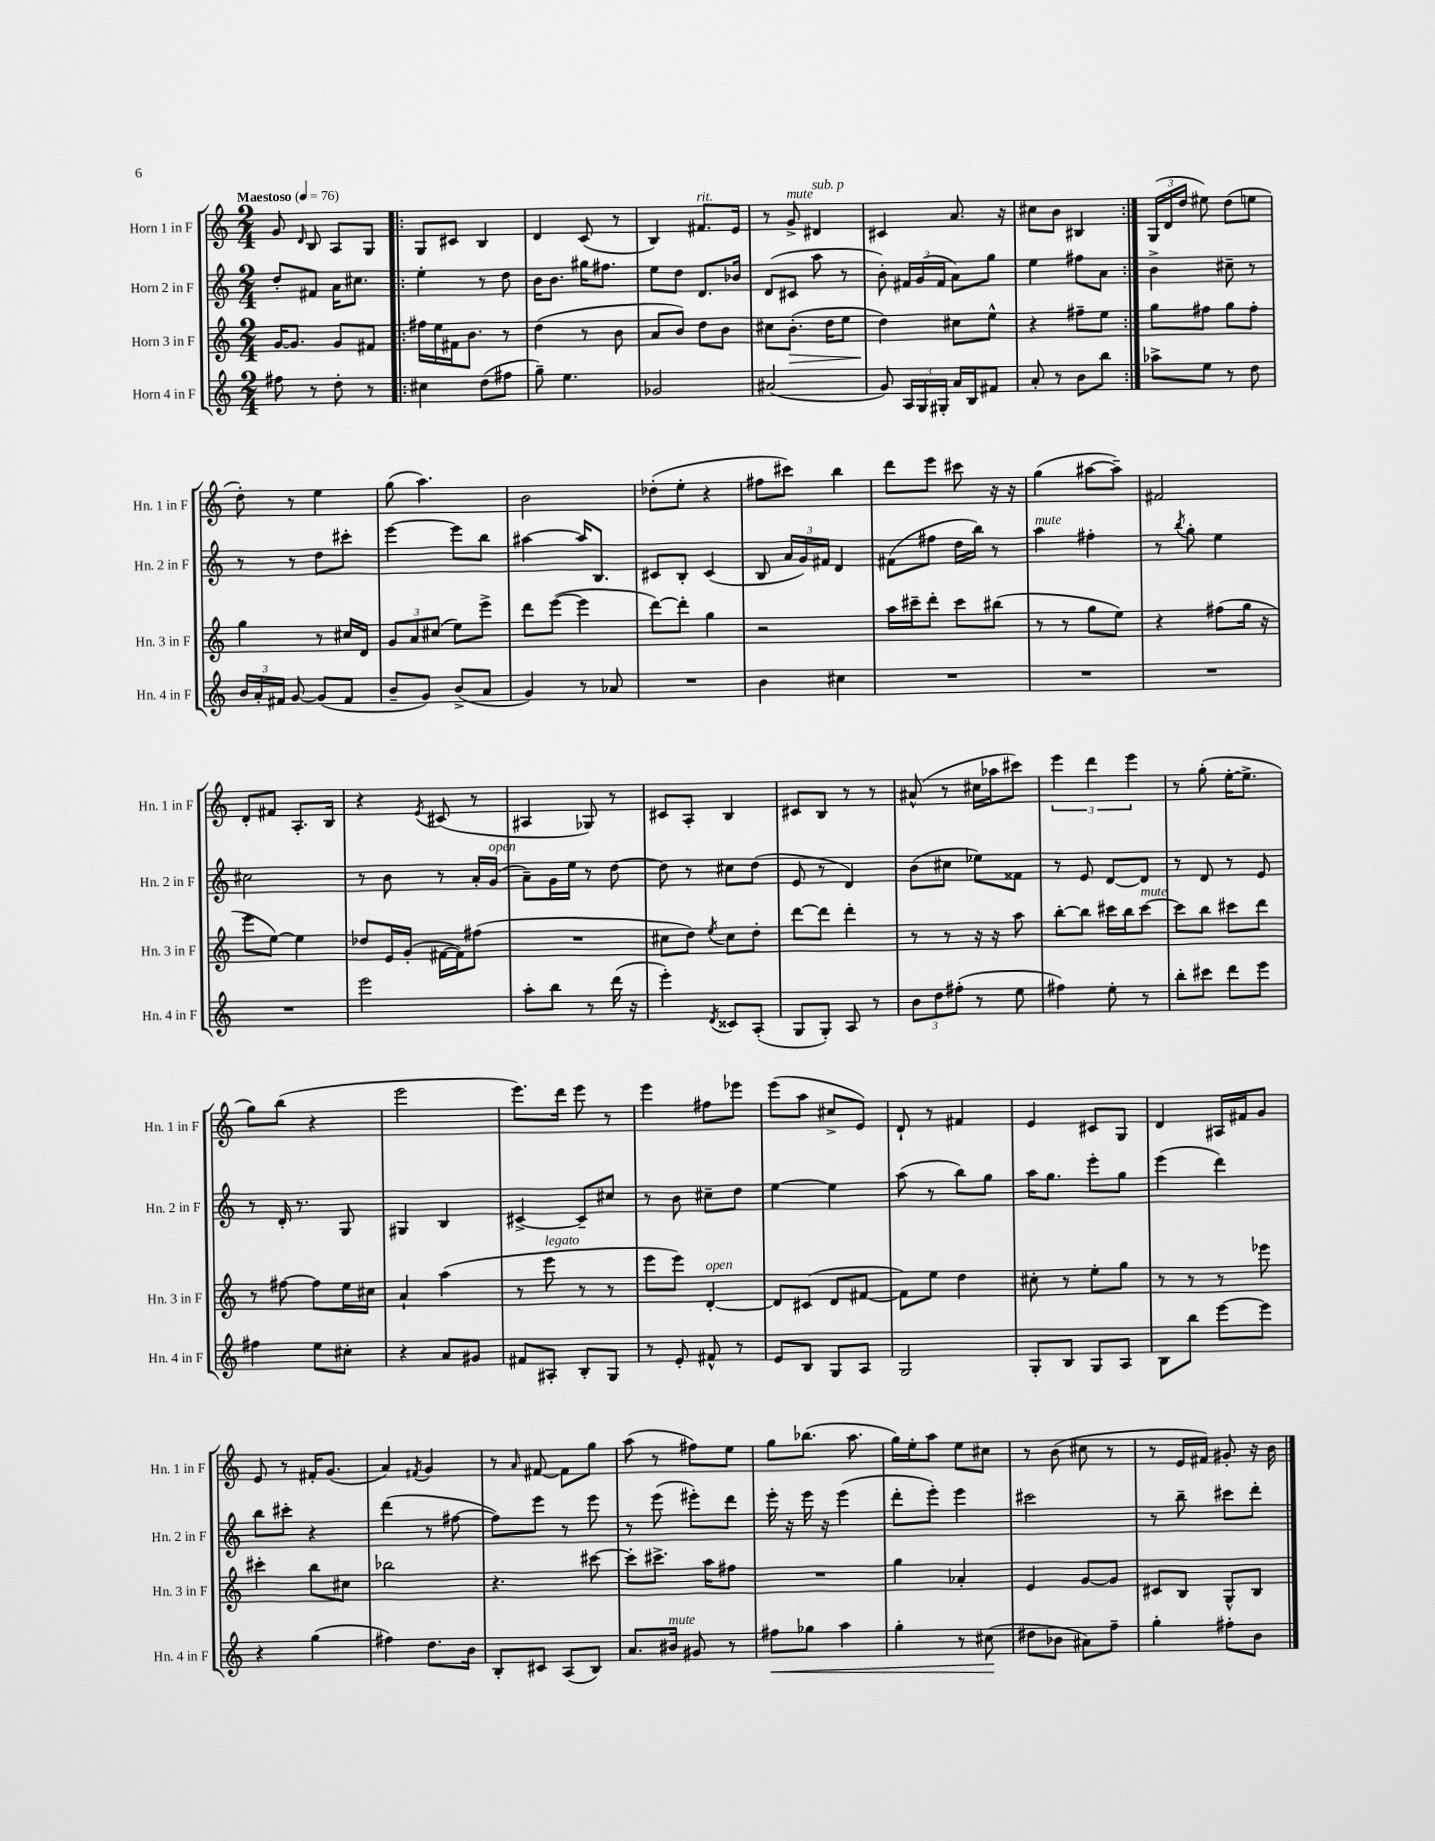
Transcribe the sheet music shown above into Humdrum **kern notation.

**kern	**dynam	**kern	**dynam	**kern	**kern
*part4	*part4	*part3	*part3	*part2	*part1
*staff4	*staff4	*staff3	*staff3	*staff2	*staff1
*I"Horn 4 in F	*	*I"Horn 3 in F	*	*I"Horn 2 in F	*I"Horn 1 in F
*I'Hn. 4 in F	*	*I'Hn. 3 in F	*	*I'Hn. 2 in F	*I'Hn. 1 in F
*clefG2	*	*clefG2	*	*clefG2	*clefG2
*k[]	*	*k[]	*	*k[]	*k[]
*M2/4	*	*M2/4	*	*M2/4	*M2/4
*MM76	*	*MM76	*	*MM76	*MM76
=1	=1	=1	=1	=1	=1
!	!	!	!	!	!LO:TX:a:B:t=Maestoso
8ff#X\	.	[16g/KL	.	8dd'/L	8g/
.	.	8.g/J]	.	.	.
.	.	.	.	.	16qqd/
8r	.	.	.	8f#X/J	8B/
8dd'\	.	8g/L	.	16a\KL	8A/L
.	.	.	.	8.cc#X\J	.
8r	.	8f#X/J	.	.	8G/J
=2!|:	=2!|:	=2!|:	=2!|:	=2!|:	=2!|:
4cc#X\	.	16ff#X\LL	.	4ee'\	8G/L
.	.	16ee\	.	.	.
.	.	16f#X\J	.	.	8c#X/J
.	.	8.b\J	.	.	.
(8dd\L	.	.	.	8r	4B/
8ff#X\J	.	8r	.	8dd\	.
=3	=3	=3	=3	=3	=3
8gg~\)	.	(4dd\	.	16b\KL	4d/
.	.	.	.	8.b\J	.
4.ee\	.	.	.	.	.
.	.	8r	.	16gg#X\KL	(8c/
.	.	.	.	8.ff#X\J	.
.	.	8b\	.	.	8r
=4	=4	=4	=4	=4	=4
2g-X/	.	8a/L	.	8ee\L	4B/)
.	.	8b/J)	.	8dd\J	.
!	!	!	!	!	!LO:TX:a:i:t=rit.
.	.	8dd\L	.	8.d/L	8.f#X/L
.	.	8b\J	.	.	.
.	.	.	.	16b-X/Jk	16e/Jk
=5	=5	=5	=5	=5	=5
(2a#X/	.	8cc#X\L	.	(8d/L	8r
!	!	!	!	!	!LO:TX:a:i:t=mute
!	!	!	!LO:HP:b	!	!
.	.	(8.b'\J	>	8c#X/J	8g^/
!	!	!	!	!	!LO:TX:a:i:t=sub. p
.	.	.	.	8aa\	4d#X/
.	.	16dd\KL	.	.	.
.	.	8ee\J	.	8r	.
=6	=6	=6	=6	=6	=6
8g/)	.	4dd\)	.	8b'\)	4c#X/
24A/LL	.	.	.	24f#X/LL	.
24G/	.	.	.	(24g/	.
24G#X'/JJ	.	.	.	24f#/JJ	.
16a/LL	.	8cc#X\L	]	8a\L)	8.a/
16B/J	.	.	.	.	.
8f#X/J	.	8ee^^\J	.	8gg\J	.
.	.	.	.	.	16r
=7	=7	=7	=7	=7	=7
8a'/	.	4r	.	4ee\	8cc#X\L
8r	.	.	.	.	8b\J
8b\L	.	8ff#X~\L	.	8ff#X\L	4B#X/
8bb\J	.	8ee\J	.	8a\J	.
=8:|!	=8:|!	=8:|!	=8:|!	=8:|!	=8:|!
8aa-X^\L	.	8gg\L	.	4b^\	(24G/LL
.	.	.	.	.	24d/
.	.	.	.	.	24dd/JJ
8ee\J	.	8ff#X\J	.	.	8ee#X\)
8r	.	8gg\L	.	8cc#X~\	(8dd\L
8dd\	.	8ff#'\J	.	8r	8een\J
!!LO:LB:g=z
=9	=9	=9	=9	=9	=9
24b/LL	.	4gg\	.	8r	8dd'\)
24a'/	.	.	.	.	.
24f#X/JJ	.	.	.	.	.
[8g/	.	.	.	8r	8r
(8g/L]	.	8r	.	8dd\L	4ee\
8f#/J	.	16cc#X/LL	.	8ccc#X'\J	.
.	.	16d/JJ	.	.	.
=10	=10	=10	=10	=10	=10
8b~/L	.	12g/L	.	[4eee\	(8gg\
.	.	12a/	.	.	.
8g/J)	.	.	.	.	4.aa\)
.	.	(12cc#X/J	.	.	.
(8b^/L	.	8ee\L)	.	8eee\L]	.
8a/J	.	8eee^\J	.	8bb\J	.
=11	=11	=11	=11	=11	=11
4g/)	.	8ddd\L	.	[4aa#X\	2b\
.	.	([8eee\J	.	.	.
8r	.	4eee\]	.	16aa#/KL]	.
.	.	.	.	8.B/J	.
8a-X/	.	.	.	.	.
=12	=12	=12	=12	=12	=12
2r	.	[8ddd\L)	.	8c#X/L	(8dd-X'\L
.	.	8ddd'\J]	.	8B'/J	8ee'\J
.	.	4gg\	.	(4c#/	4r
=13	=13	=13	=13	=13	=13
4b\	.	2r	.	8B/	8ff#X\L
.	.	.	.	24a/LL	8ccc#X\J)
.	.	.	.	24g/)	.
.	.	.	.	24f#X/JJ	.
4cc#X\	.	.	.	4d/	4bb\
=14	=14	=14	=14	=14	=14
2r	.	16aa\LL	.	(8f#X\L	8ddd\L
.	.	16ccc#X~\J	.	.	.
.	.	8ddd'\J	.	8ff#X\J	8eee\J
.	.	8ccc#\L	.	16dd\LL	8ccc#X\
.	.	.	.	16bb\JJ)	.
.	.	(8bb#X\J	.	8r	16r
.	.	.	.	.	16r
=15	=15	=15	=15	=15	=15
!	!	!	!	!LO:TX:a:i:t=mute	!
2r	.	8r	.	4aa\	(4gg\
.	.	8r	.	.	.
.	.	8gg\L	.	4ff#X'\	[8aa#X\L
.	.	8ee\J)	.	.	8aa#~\J])
=16	=16	=16	=16	=16	=16
2r	.	4r	.	8r	2f#X/
.	.	.	.	8qbb/	.
.	.	.	.	8gg'\	.
.	.	(8ff#X\L	.	4ee\	.
.	.	16gg\Jk	.	.	.
.	.	16r	.	.	.
!!LO:LB:g=z
=17	=17	=17	=17	=17	=17
2r	.	8eee\L	.	2cc#X\	8d'/L
.	.	[8ee\J)	.	.	8f#X/J
.	.	4ee\]	.	.	8.A'/L
.	.	.	.	.	16B/Jk
=18	=18	=18	=18	=18	=18
2eee\	.	8dd-X/L	.	8r	4r
.	.	16e/L	.	8b\	.
.	.	(16g'/JJ	.	.	.
.	.	.	.	.	8qe/
.	.	[16f#X\LL	.	8r	(8c#X/
.	.	16f#\J])	.	.	.
.	.	(8ff#X\J	.	16a'/LL	8r
!	!	!	!	!LO:TX:a:i:t=open	!
.	.	.	.	(16g/JJ	.
=19	=19	=19	=19	=19	=19
8aa'\L	.	2r	.	8a~\L)	4A#X/
8bb\J	.	.	.	16g\L	.
.	.	.	.	16ee\JJ	.
8r	.	.	.	8r	8G-X/)
(16ddd\	.	.	.	[8dd\	8r
16r	.	.	.	.	.
=20	=20	=20	=20	=20	=20
4eee'\)	.	8cc#X\L	.	8dd\]	8c#X/L
.	.	8dd\J)	.	8r	8A'/J
8qd/	.	8qee/	.	.	.
8c##X/L	.	8cc#\L	.	8cc#X\L	4B/
(8A'/J	.	8dd'\J	.	(8dd\J	.
=21	=21	=21	=21	=21	=21
8G/L	.	[8ddd\L	.	8e/	8c#X/L
8G'/J)	.	8ddd\J]	.	8r	8B/J
8A/	.	4ddd'\	.	4d/)	8r
8r	.	.	.	.	8r
=22	=22	=22	=22	=22	=22
12b\L	.	8r	.	(8b\L	(8a#X^^/
12dd\	.	.	.	.	.
.	.	8r	.	8cc#X\J	8r
(12ff#X'\J	.	.	.	.	.
8r	.	16r	.	8ee-X\L)	16cc#X\LL
.	.	16r	.	.	16aa-X\J
8ee\	.	8aa\	.	8f##X\J	8ccc#X\J)
=23	=23	=23	=23	=23	=23
4ff#X\)	.	[8bb'\L	.	8r	6eee\
.	.	8bb\J]	.	8e/	.
.	.	.	.	.	6ddd\
8ee'\	.	16ccc#X\LL	.	[8d/L	.
.	.	16bb\J	.	.	.
.	.	.	.	.	6eee\
!	!	!LO:TX:a:i:t=mute	!	!	!
8r	.	[8ccc#\J	.	8d/J]	.
=24	=24	=24	=24	=24	=24
8bb'\L	.	8ccc#\L]	.	8r	8r
8ccc#X\J	.	8bb\J	.	8d/	(8gg'\
8ddd\L	.	8ccc#X\L	.	8r	[16ee'\KL
.	.	.	.	.	8.ee^\J]
8eee\J	.	8ddd\J	.	8e/	.
!!LO:LB:g=z
=25	=25	=25	=25	=25	=25
4ff#X\	.	8r	.	8r	8gg\L)
.	.	[8ff#X\	.	16d'/	(8bb\J
.	.	.	.	8.r	.
8ee\L	.	8ff#\L]	.	.	4r
8cc#X'\J	.	16ee\L	.	8G/	.
.	.	16cc#X\JJ	.	.	.
=26	=26	=26	=26	=26	=26
4r	.	4a`/	.	4G#X/	2eee\
8a/L	.	(4aa\	.	4B/	.
8g#X/J	.	.	.	.	.
=27	=27	=27	=27	=27	=27
8f#X/L	.	8r	.	[4c#X^/	8.eee\L)
!	!	!LO:TX:a:i:t=legato	!	!	!
8A#X'/J	.	8eee\	.	.	.
.	.	.	.	.	16ddd\Jk
8B'/L	.	8r	.	8c#~/L]	8eee\
8G/J	.	8r	.	8cc#X/J	8r
=28	=28	=28	=28	=28	=28
8r	.	8eee\L	.	8r	4eee\
8e'/	.	8eee\J)	.	8b\	.
!	!	!LO:TX:a:i:t=open	!	!	!
8f#X^^/	.	[4d'/	.	8cc#X~\L	8ff#X\L
8r	.	.	.	8dd\J	8eee-X\J
=29	=29	=29	=29	=29	=29
8e/L	.	8d/L]	.	[4ee\	(8eee\L
8B/J	.	(8c#X/J	.	.	8aa\J
8G/L	.	8d/L	.	4ee\]	8cc#X^/L
8A/J	.	[8f#X/J	.	.	8e/J)
=30	=30	=30	=30	=30	=30
2G/	.	8f#\L])	.	(8aa\	8d`/
.	.	8ee\J	.	8r	8r
.	.	4dd\	.	8bb\L)	4f#X/
.	.	.	.	8gg\J	.
=31	=31	=31	=31	=31	=31
8G'/L	.	8cc#X'\	.	16aa\KL	4e/
.	.	.	.	8.gg\J	.
8B/J	.	8r	.	.	.
8G/L	.	8ee'\L	.	8eee'\L	8c#X/L
8A/J	.	8gg\J	.	8gg\J	8G/J
=32	=32	=32	=32	=32	=32
8B\L	.	8r	.	(4eee\	4d/
8bb\J	.	8r	.	.	.
[8eee\L	.	8r	.	4ddd\)	16A#X/LL
.	.	.	.	.	16f#X/J
8eee\J]	.	8eee-X\	.	.	8g/J
!!LO:LB:g=z
=33	=33	=33	=33	=33	=33
4r	.	4ccc#X'\	.	8bb\L	8e/
.	.	.	.	8ccc#X'\J	8r
(4gg\	.	8bb\L	.	4r	16f#X'/KL
.	.	.	.	.	(8.g/J
.	.	8cc#X\J	.	.	.
=34	=34	=34	=34	=34	=34
4ff#X\)	.	2bb-X\	.	(4ddd\	4a/)
.	.	.	.	.	8qf#X/
8.dd\L	.	.	.	8r	4g/
.	.	.	.	[8ff#X\	.
16b\Jk	.	.	.	.	.
=35	=35	=35	=35	=35	=35
8B'/L	.	4.r	.	8ff#\L])	8r
.	.	.	.	.	16qqa/
8c#X/J	.	.	.	8eee\J	[8f#X/
(8A/L	.	.	.	8r	8f#\L]
8B/J)	.	[8ccc#X\	.	8eee\	8gg\J
=36	=36	=36	=36	=36	=36
8.a/L	.	8ccc#'\L]	.	8r	(8aa\
.	.	8.ccc#X^\J	.	(8eee\	8r
!LO:TX:a:i:t=mute	!	!	!	!	!
16b#X/Jk	.	.	.	.	.
8g#X/	.	.	.	8eee#X'\L)	8ff#X\L)
.	.	16aa\KL	.	.	.
8r	.	8ff#X\J	.	8ddd\J	8ee\J
=37	=37	=37	=37	=37	=37
!	!LO:HP:b	!	!	!	!
8ff#X\L	<	2r	.	16eee'\	8gg\L
.	.	.	.	16r	.
8gg-X\J	.	.	.	16eee\	(8.bb-X\J
.	.	.	.	16r	.
4aa\	.	.	.	(4eee\	.
.	.	.	.	.	8.aa\
=38	=38	=38	=38	=38	=38
4gg'\	.	4gg\	.	8ddd'\L	16gg\LL)
.	.	.	.	.	16ee'\J
.	.	.	.	8eee'\J)	8aa\J
8r	.	4a-X'/	.	4eee\	8ee\L
(8cc#X\	.	.	.	.	8cc#X\J
.	[	.	.	.	.
=39	=39	=39	=39	=39	=39
8dd#X\L	.	4e/	.	2ccc#X\	8r
8b-X\J	.	.	.	.	(8b\
8a#X\L)	.	[8g/L	.	.	8cc#X\
8ff~\J	.	8g/J]	.	.	8r
=40	=40	=40	=40	=40	=40
4gg'\	.	8c#X/L	.	8r	8r
.	.	8B/J	.	8bb~\	16e/LL
.	.	.	.	.	16f#X/JJ)
8ff#X'\L	.	8G^^/L	.	8ccc#X\L	8g#X'/
8b\J	.	8B/J	.	8ddd'\J	16r
.	.	.	.	.	16b\
==	==	==	==	==	==
*-	*-	*-	*-	*-	*-
